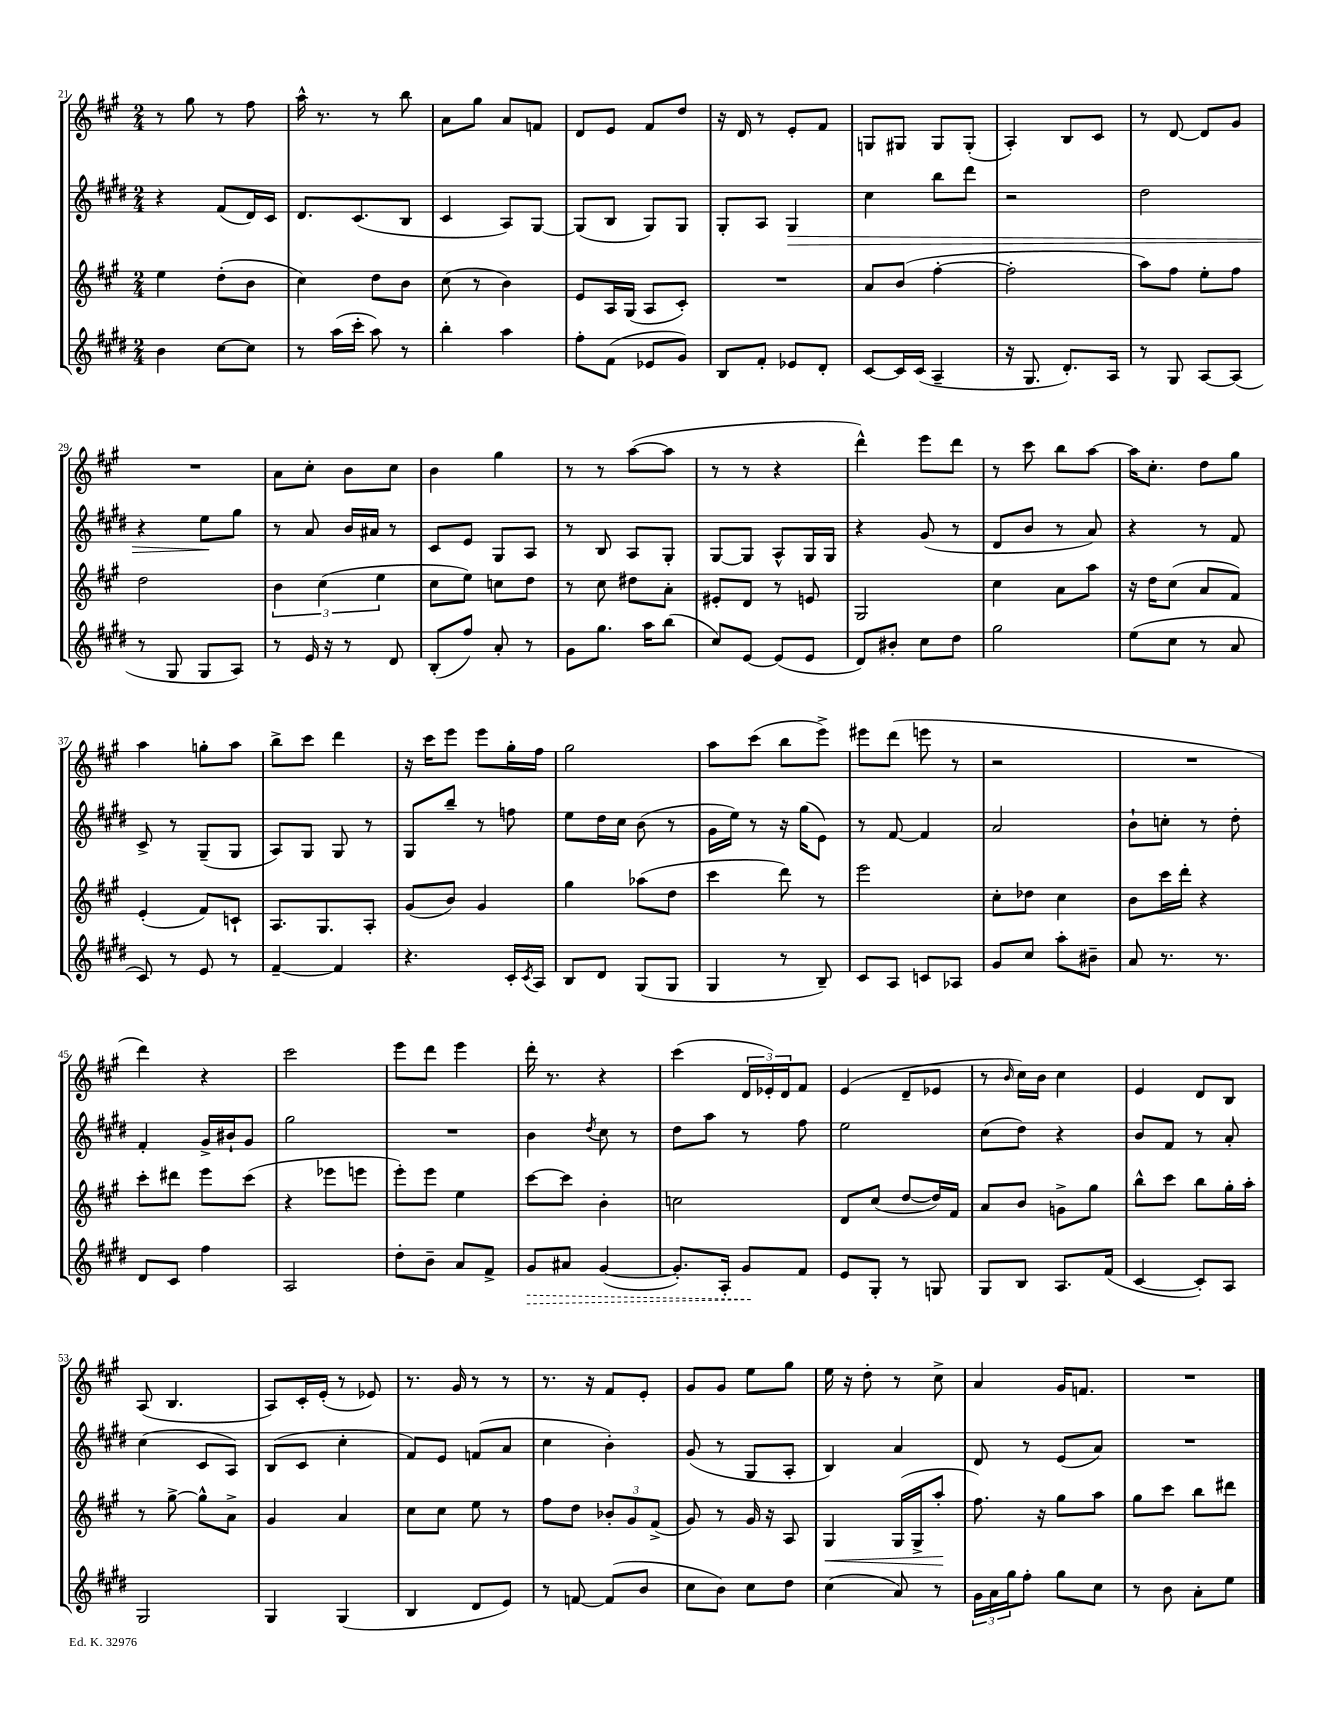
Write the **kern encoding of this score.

**kern	**kern	**kern	**kern
*staff4	*staff3	*staff2	*staff1
*clefG2	*clefG2	*clefG2	*clefG2
*k[f#c#g#d#]	*k[f#c#g#]	*k[f#c#g#d#]	*k[f#c#g#]
*M2/4	*M2/4	*M2/4	*M2/4
4b	4ee	4r	8r
.	.	.	8gg#
[8cc#	(8dd'	(8f#	8r
8cc#]	8b	16d#)	8ff#
.	.	16c#	.
=	=	=	=
8r	4cc#)	8.d#	16aa^^
.	.	.	8.r
(16aa	.	.	.
16ccc#'	.	(8.c#	.
8aa)	8dd	.	8r
8r	8b	8B	8bb
=	=	=	=
4bb'	(8cc#	4c#	8a
.	8r	.	8gg#
4aa	4b)	8A)	8a
.	.	[8G#	8f
=	=	=	=
8ff#'	8e	(8G#]	8d
(8f#	16A	8B	8e
.	(16G#	.	.
8e-	8A	8G#)	8f#
8g#)	8c#')	8G#	8dd
=	=	=	=
8B	2r	8G#'	16r
.	.	.	16d
8f#'	.	8A	8r
8e-	.	4G#	8e'
8d#'	.	.	8f#
=	=	=	=
[8c#	8a	4cc#	8G
16c#]	(8b	.	8G#
(16c#	.	.	.
4A~	[4ff#'	8bb	8G#
.	.	8ddd#	(8G#'
=	=	=	=
16r	2ff#']	2r	4A')
8.G#	.	.	.
8.d#')	.	.	8B
.	.	.	8c#
16A	.	.	.
=	=	=	=
8r	8aa)	2dd#	8r
8G#	8ff#	.	[8d
[8A	8ee'	.	8d]
(8A]	8ff#	.	8g#
=	=	=	=
8r	2dd	4r	2r
8G#	.	.	.
8G#	.	8ee	.
8A)	.	8gg#	.
=	=	=	=
8r	6b	8r	8a
16e	.	8a	8cc#'
.	(6cc#	.	.
16r	.	.	.
8r	.	16b	8b
.	.	16a#	.
.	6ee	.	.
8d#	.	8r	8cc#
=	=	=	=
(8B'	8cc#	8c#	4b
8ff#)	8ee)	8e	.
8a'	8cc	8G#	4gg#
8r	8dd	8A	.
=	=	=	=
8g#	8r	8r	8r
8.gg#	8cc#	8B	8r
.	8dd#	8A	([8aa
16aa	.	.	.
(8bb	8a'	8G#'	8aa]
=	=	=	=
8cc#)	8e#'	[8G#	8r
[8e	8d	8G#]	8r
(8e]	8r	8A^^	4r
8e	8e	16G#	.
.	.	16G#	.
=	=	=	=
8d#)	2G#	4r	4ddd^^)
8b#'	.	.	.
8cc#	.	(8g#	8eee
8dd#	.	8r	8ddd
=	=	=	=
2gg#	4cc#	8d#	8r
.	.	8b	8ccc#
.	8a	8r	8bb
.	8aa	8a)	[8aa
=	=	=	=
(8ee	16r	4r	16aa]
.	16dd	.	8.cc#'
8cc#	(8cc#	.	.
8r	8a	8r	8dd
8a	8f#)	8f#	8gg#
=	=	=	=
8c#)	(4e'	8c#^	4aa
8r	.	8r	.
8e	8f#)	(8G#~	8gg'
8r	8c`	8G#	8aa
=	=	=	=
[4f#~	8.A	8A)	8bb^
.	.	8G#	8ccc#
.	8.G#	.	.
4f#]	.	8G#	4ddd
.	8A'	8r	.
=	=	=	=
4.r	(8g#	8G#	16r
.	.	.	16ccc#
.	8b)	8bb~	8eee
.	4g#	8r	8eee
16c#'	.	8ff	16gg#'
8qc#	.	.	.
16A	.	.	16ff#
=	=	=	=
8B	4gg#	8ee	2gg#
8d#	.	16dd#	.
.	.	16cc#	.
(8G#	(8aa-	(8b	.
8G#	8dd	8r	.
=	=	=	=
4G#	4ccc#	16g#	8aa
.	.	16ee)	.
.	.	8r	(8ccc#
8r	8ddd)	16r	8bb
.	.	(16gg#	.
8B~)	8r	8e)	8eee^)
=	=	=	=
8c#	2eee	8r	8eee#
8A	.	[8f#	(8ddd
8c	.	4f#]	8eee
8A-	.	.	8r
=	=	=	=
8g#	8cc#'	2a	2r
8cc#	8dd-	.	.
8aa'	4cc#	.	.
8b#~	.	.	.
=	=	=	=
8a	8b	8b`	2r
8.r	16ccc#	8cc'	.
.	16ddd'	.	.
.	4r	8r	.
8.r	.	.	.
.	.	8dd#'	.
=	=	=	=
8d#	8ccc#'	4f#'	4ddd)
8c#	8ddd#	.	.
4ff#	8eee	16g#^	4r
.	.	16b#`	.
.	(8ccc#	8g#	.
=	=	=	=
2A	4r	2gg#	2ccc#
.	8eee-	.	.
.	8eee	.	.
=	=	=	=
8dd#'	8eee')	2r	8eee
8b~	8eee	.	8ddd
8a	4ee	.	4eee
8f#^	.	.	.
=	=	=	=
8g#	[8ccc#	4b	16ddd'
.	.	.	8.r
8a#	8ccc#]	.	.
.	.	8qdd#	.
([4g#	4b'	8cc#	4r
.	.	8r	.
=	=	=	=
8.g#'])	2cc	8dd#	(4ccc#
.	.	8aa	.
16A'	.	.	.
8g#	.	8r	24d
.	.	.	24e-')
.	.	.	24d
8f#	.	8ff#	8f#
=	=	=	=
8e	8d	2ee	(4e
8G#'	(8cc#	.	.
8r	[8dd	.	8d~
8G	16dd])	.	8e-
.	16f#	.	.
=	=	=	=
8G#	8a	(8cc#	8r
.	.	.	16qqb
8B	8b	8dd#)	16cc#)
.	.	.	16b
8.A	8g^	4r	4cc#
.	8gg#	.	.
(16f#	.	.	.
=	=	=	=
[4c#	8bb^^	8b	4e
.	8ccc#	8f#	.
8c#'])	8bb	8r	8d
8A	16gg#'	8a'	8B
.	16aa'	.	.
=	=	=	=
2G#	8r	(4cc#	(8A
.	[8gg#^	.	4.B
.	8gg#^^]	8c#	.
.	8a^	8A)	.
=	=	=	=
4G#	4g#	(8B	8A)
.	.	8c#	16c#'
.	.	.	(16e'
(4G#	4a	4cc#'	8r
.	.	.	8e-)
=	=	=	=
4B	8cc#	8f#)	8.r
.	8cc#	8e	.
.	.	.	16g#
8d#	8ee	(8f	8r
8e)	8r	8a	8r
=	=	=	=
8r	8ff#	4cc#	8.r
[8f	8dd	.	.
.	.	.	16r
(8f]	12b-'	4b')	8f#
.	12g#	.	.
8b	.	.	8e'
.	(12f#^	.	.
=	=	=	=
8cc#	8g#)	(8g#	8g#
8b)	8r	8r	8g#
8cc#	16g#	8G#	8ee
.	16r	.	.
8dd#	8A	8A'	8gg#
=	=	=	=
(4cc#	4G#	4B)	16ee
.	.	.	16r
.	.	.	8dd'
8a)	(16G#	4a	8r
.	16G#^	.	.
8r	8aa'	.	8cc#^
=	=	=	=
24g#	8.ff#)	8d#	4a
24a	.	.	.
24gg#	.	.	.
8ff#'	.	8r	.
.	16r	.	.
8gg#	8gg#	(8e	16g#
.	.	.	8.f
8cc#	8aa	8a)	.
=	=	=	=
8r	8gg#	2r	2r
8b	8ccc#	.	.
8a'	8bb	.	.
8ee	8ddd#	.	.
==	==	==	==
*-	*-	*-	*-
